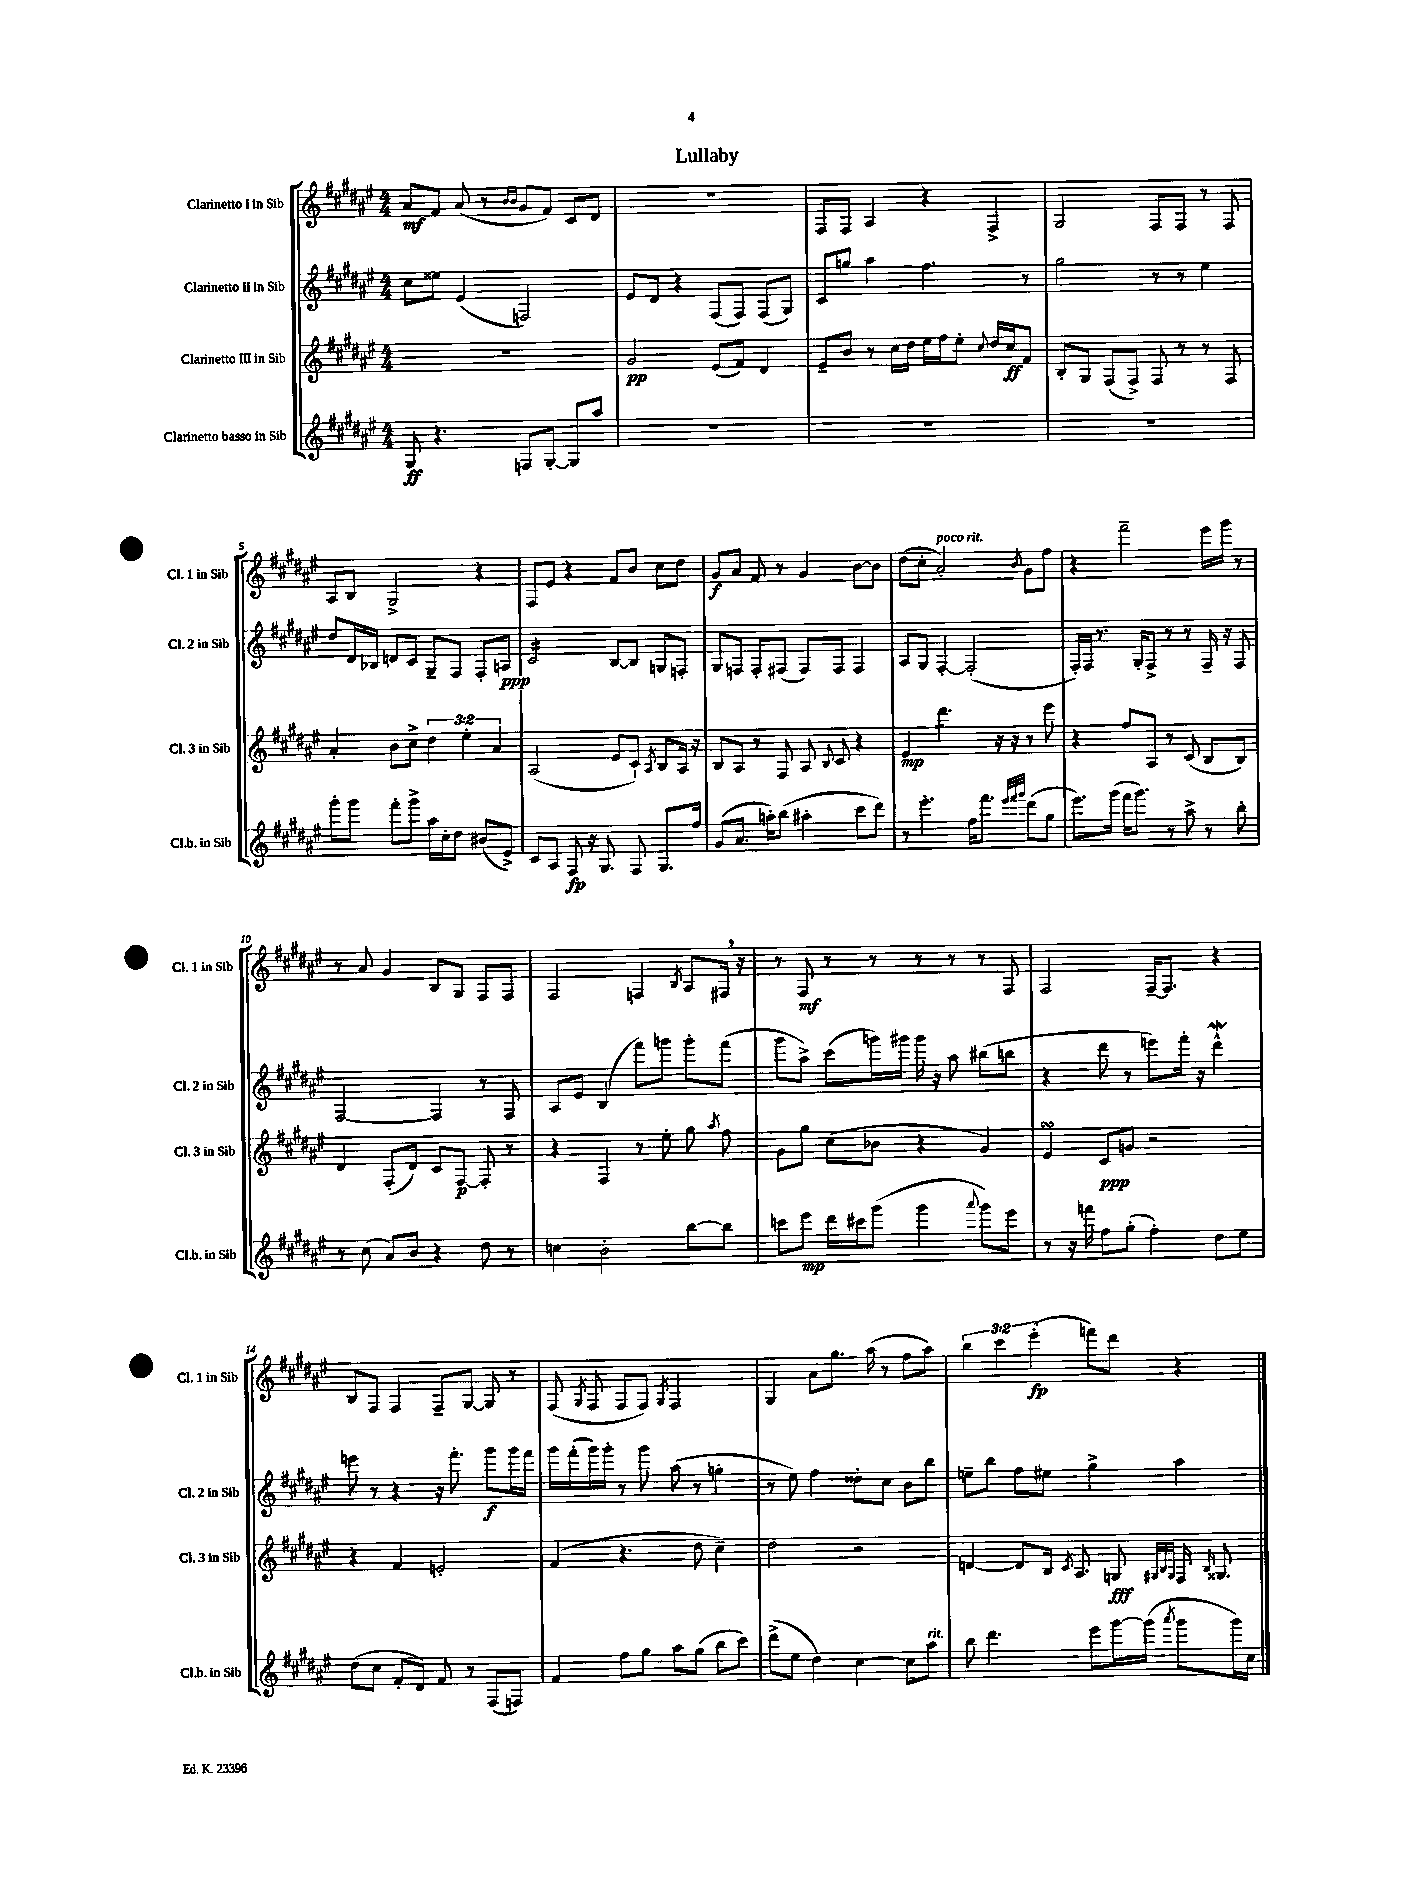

**kern	**kern	**kern	**kern
*staff4	*staff3	*staff2	*staff1
*clefG2	*clefG2	*clefG2	*clefG2
*k[f#c#g#d#a#e#]	*k[f#c#g#d#a#e#]	*k[f#c#g#d#a#e#]	*k[f#c#g#d#a#e#]
*M4/4	*M4/4	*M4/4	*M4/4
8G#	1r	8cc#	8a#
4.r	.	8ee##	8f#
.	.	(4e#	(8a#
.	.	.	8r
.	.	.	16qqb
.	.	.	16qqb
8F	.	2F)	8g#
[8G#'	.	.	8f#)
8G#]	.	.	8c#
8aa#	.	.	8d#
=	=	=	=
1r	2g#	8e#	1r
.	.	8d#	.
.	.	4r	.
.	(8e#	(8F#	.
.	8f#)	8F#)	.
.	4d#	(8F#	.
.	.	8G#)	.
=	=	=	=
1r	8e#~	8c#	8F#
.	8b	8gg	8F#
.	8r	4aa#	4A#
.	16cc#	.	.
.	16dd#	.	.
.	16ee#	4.ff#	4r
.	16ff#	.	.
.	8ee#'	.	.
.	8qqcc#	.	.
.	16dd#	.	4F#^
.	16cc#	.	.
.	8f#	8r	.
=	=	=	=
1r	8B'	2gg#	2G#
.	8G#	.	.
.	(8F#	.	.
.	8F#^)	.	.
.	8F#	8r	8F#
.	8r	8r	8F#
.	8r	4ee#	8r
.	8F#	.	8F#
=	=	=	=
8ggg#'	4a#'	8dd#	8A#
8ggg#	.	16d#	8B
.	.	16B-	.
8fff#'	8b	8d	2G#^
8ggg#^	8cc#^	8c#	.
16aa#	6dd#	8G#~	.
16cc#'	.	.	.
8dd#	.	8F#	.
.	6ee#'	.	.
(8b#	.	8F#'	4r
.	6a#	.	.
8e#^)	.	8A	.
=	=	=	=
8c#	(2A#	2c#	8F#
8A#	.	.	8e#
8F#	.	.	4r
16r	.	.	.
8.G#	.	.	.
.	8e#	[8B	8f#
8F#	8c#`)	8B]	8b
.	8qA#	.	.
8.G#	8B	8G	8cc#
.	16A#	8F'	8dd#
16ff#	16r	.	.
=	=	=	=
(8g#	8B	8G#	8g#
8.a#	8A#	8F	8a#
.	8r	8F'	8f#
16aa')	.	.	.
(8bb	8F#	(8F#	8r
4aa#'	8A#	8F#)	4g#
.	8qqB	.	.
.	8c#	8F#	.
8ccc#	4r	4F#	[8b
8ddd#)	.	.	8b]
=	=	=	=
8r	4e#	8A#	(8dd#
4.eee#'	.	8G#	8cc#'
.	4.ddd#	[4F#'	2a#')
16ff#	.	(2F#']	.
8.fff#	.	.	.
.	16r	.	.
.	16r	.	.
32qqeee#	.	.	.
32qqfff#	.	.	.
32qqggg#	.	.	8qb
(8ddd#	8r	.	8g#
8gg#	8eee#	.	8ff#
=	=	=	=
8.eee#)	4r	16F#')	4r
.	.	16F#	.
.	.	8.r	.
(16ggg#	.	.	.
16fff#	8ff#	.	2fff#~
8.ggg#)	.	16G#'	.
.	8A#	8F#^	.
8r	8r	8r	.
8aa#^	(8c#	8r	.
8r	8B	16F#~	16eee#
.	.	16r	16ggg#
8bb'	8B)	8F#	8r
=	=	=	=
8r	4d#	[2F#	8r
(8cc#	.	.	8a#
8a#)	(8F#'	.	4g#
8b	8d#)	.	.
4r	8c#	4F#]	8B
.	[8F#	.	8G#
8dd#	8F#']	8r	8F#
8r	8r	8F#	8F#
=	=	=	=
4cc	4r	8A#	2F#
.	.	8e#	.
2b'	4F#	(4B	.
.	8r	8fff#)	4F
.	8ee#'	8ggg	.
.	.	.	8qB
[8bb	8gg#	8ggg'	8A#
.	8qaa#	.	.
8bb]	8ff#	(8fff#	16F#
.	.	.	16r
=	=	=	=
8ccc	8g#	8ggg#	8r
8eee#	8gg#	8aa#^)	8F#
16ddd#	(8cc#	(8ccc#	8r
16ccc#	.	.	.
(8ggg#	8b-	16ggg)	8r
.	.	16ggg#	.
4ggg#	4r	16ggg#	8r
.	.	16r	.
.	.	8aa#	8r
8qqaaa#	.	.	.
8ggg#)	4g#)	(8bb#	8r
8eee#	.	8bb	8F#
=	=	=	=
8r	4e#	4r	2F#
16r	.	.	.
16fff	.	.	.
8ff#	8c#	8ddd#	.
(8gg#'	8g	8r	.
4ff#')	2r	8eee)	[16F#~
.	.	.	8.F#]
.	.	16fff#'	.
.	.	16r	.
8dd#	.	4ddd#^^	4r
8ee#	.	.	.
=	=	=	=
(8dd#	4r	8eee	8B
8cc#	.	8r	8F#
8f#'	4f#	4r	4F#
8d#)	.	.	.
8f#	2e'	16r	8F#~
.	.	8.fff#'	.
8r	.	.	[8G#
(8F#	.	8ggg#	8G#]
8F)	.	16ggg#	8r
.	.	16fff#	.
=	=	=	=
4f#	(4f#	16ggg#	(8F#
.	.	(16fff#'	.
.	.	.	8qG#
.	.	16ggg#)	8F#
.	.	16ggg#'	.
8ff#	4.r	8r	8F#
8gg#	.	8ggg#	8F#)
.	.	.	8qG#
8aa#	.	(8aa#	2F#
(8gg#	8dd#	8r	.
8bb	4cc#~)	4gg'	.
8ccc#)	.	.	.
=	=	=	=
(8ddd#^	2dd#	8r	4G#
8ee#	.	8ee#)	.
4dd#)	.	4ff#	8a#
.	.	.	8.gg#
[4cc#	2r	8dd##'	.
.	.	.	(16aa#
.	.	8cc#	8r
8cc#]	.	8b	8ff#
8aa#	.	8bb	8aa#)
=	=	=	=
8bb	[4d	8ee~	6bb
4.ddd#	.	8bb	.
.	.	.	6ccc#
.	8d]	8ff#	.
.	.	.	(6eee#'
.	16B	8ee#	.
.	8qc#	.	.
.	8.A#	.	.
8eee#	.	4gg#^	8fff)
[16ggg#	8G	.	8ddd#
(16ggg#]	.	.	.
.	32qqG#	.	.
.	32qqB	.	.
8qaaa#	32qqG#	.	.
8ggg#	16F#	4aa#	4r
.	16qqB	.	.
.	8.G##	.	.
16ggg#)	.	.	.
16cc#	.	.	.
==	==	==	==
*-	*-	*-	*-
